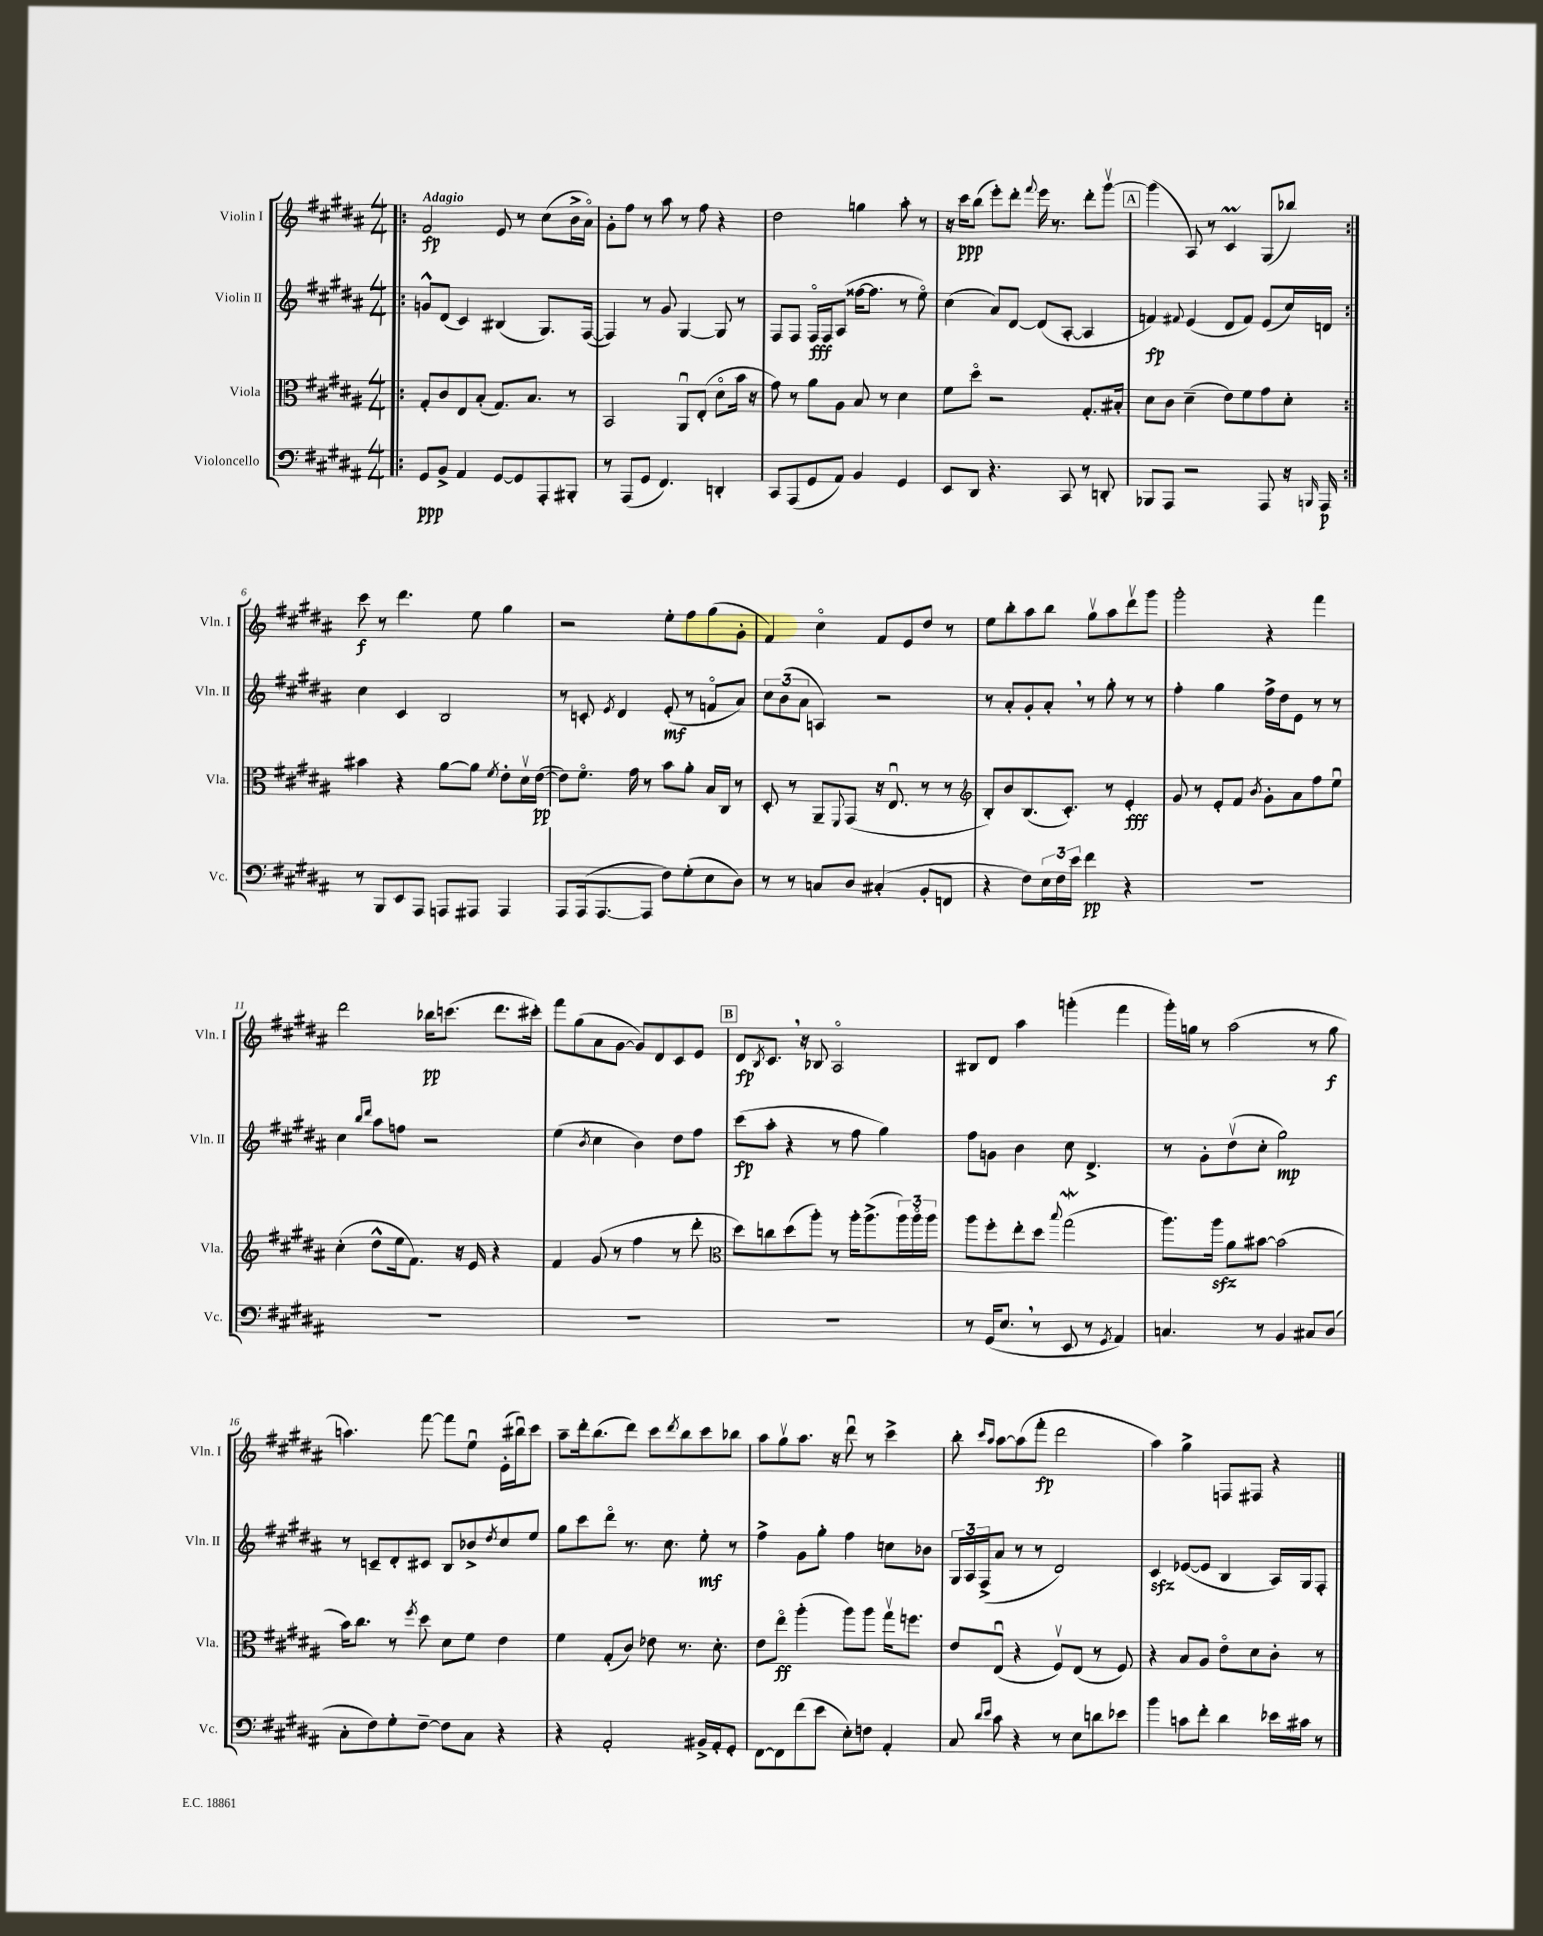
<<
\new StaffGroup <<
\new Staff = "s0" \with { instrumentName = "Violin I" shortInstrumentName = "Vln. I" } {
    \clef treble \key b \major \numericTimeSignature \time 4/4 \tempo "Adagio"
    \repeat volta 2 { \bar ".|:" fis'2\fp e'8 r8 cis''8( b'16-> ais'16\flageolet) |
    gis'8-. fis''8 r8 ais''8 r8 fis''8 r4 |
    dis''2 g''4 ais''8-. r8 |
    r16 cis'''16\ppp b''8( e'''8-.) dis'''8-. \appoggiatura { fis'''8 } e'''16 r8. dis'''8-. gis'''8~\upbow |
    \mark \markup { \box "A" } gis'''4( ais8) r8 cis'4\prall gis8( bes''8) | }
    cis'''8\f r8 dis'''4. e''8 gis''4 |
    r2 e''8-. fis''8 gis''8( gis'8-. |
    fis'4) cis''4\flageolet fis'8 e'8 dis''8 r8 |
    e''8 b''8-. ais''8 b''8 gis''8\upbow ais''8 dis'''8\upbow gis'''8 |
    gis'''2-. r4 fis'''4 |
    dis'''2 bes''16\pp c'''8.( dis'''8. cis'''16-.) |
    fis'''8 gis''8( ais'8 gis'8~ gis'8) dis'8 cis'8 e'8 |
    \mark \markup { \box "B" } dis'8\fp \acciaccatura { b8 } cis'8. \breathe r16 bes8 ais2\flageolet |
    bis8 dis'8 ais''4 g'''4-.( fis'''4 |
    gis'''16-.) g''16 r8 ais''2( r8 g''8\f |
    a''4.) fis'''8~ fis'''8 e''8\downbow e'16-.( bis''16\downbow) cis'''8 |
    ais''8-- dis'''16-. b''8.( dis'''8) cis'''8 \acciaccatura { dis'''8 } b''8 cis'''8 bes''8 |
    ais''8 gis''8\upbow ais''8. r16 dis'''8\downbow r8 cis'''4-> |
    b''8-. \grace { cis'''16 ais''16 } ais''8~ ais''8( fis'''8-.\fp dis'''2 |
    ais''4) gis''4-> f8 fis8 r4 \bar "|." |
}
\new Staff = "s1" \with { instrumentName = "Violin II" shortInstrumentName = "Vln. II" } {
    \clef treble \key b \major \numericTimeSignature \time 4/4
    \repeat volta 2 { \bar ".|:" g'8-^ dis'8( cis'4) bis4( gis8.) fis16~( |
    fis4) r8 gis'8 gis4~ gis8 r8 |
    fis8 fis8 fis16\flageolet\fff fis16 ais8( fisis''16~ fisis''8. r8 e''8\flageolet) |
    cis''4( ais'8) dis'8~ dis'8( ais8~-. ais4 |
    \mark \markup { \box "A" } f'4\fp) \appoggiatura { fis'8 } e'4( dis'8 fis'8) e'8( cis''16) d'16 | }
    cis''4 cis'4 b2 |
    r8 c'8-. \acciaccatura { e'8 } dis'4 e'8-.\mf( r8 f'8\flageolet ais'8) |
    \tuplet 3/2 { cis''8 b'8( ais'8 } a4) r2 |
    r8 ais'8-. gis'8-. ais'8-. \breathe r8 gis''8-. r8 r8 |
    fis''4-. gis''4 fis''16-> dis''16 e'8 r8 r8 |
    cis''4 \grace { b''16 dis'''16 } ais''8 f''8 r2 |
    e''4( \acciaccatura { b'8 } cis''4 b'4) dis''8 fis''8 |
    \mark \markup { \box "B" } cis'''8\fp( ais''8-. r4 r8 fis''8 gis''4) |
    fis''8 g'8 b'4 cis''8 dis'4.-> |
    r8 gis'8-. dis''8\upbow( cis''8-. gis''2\mp) |
    r8 c'8-- dis'8-. cis'8 b8 bes'8-> \acciaccatura { dis''8 } cis''8 e''8 |
    gis''8 cis'''8 dis'''8\flageolet r8. cis''8. e''8-.\mf r8 |
    fis''4-> gis'8 gis''8-. fis''4 c''8 bes'8 |
    \tuplet 3/2 { gis16 ais16 fis16->( } ais'8 r8 r8 dis'2) |
    cis'4\sfz ees'8~( ees'8 b4 ais16) gis16 fis8-. \bar "|." |
}
\new Staff = "s2" \with { instrumentName = "Viola" shortInstrumentName = "Vla." } {
    \clef alto \key b \major \numericTimeSignature \time 4/4
    \repeat volta 2 { \bar ".|:" gis8-. cis'8 e8 b8-.( gis8.) b8. r8 |
    b,2 ais,8\downbow e8-.( dis'8\flageolet b'16 r16 |
    gis'8) r8 ais'8 ais8 b8 r8 dis'4 |
    fis'8 dis''8\flageolet r2 gis8.-. bis16-. |
    \mark \markup { \box "A" } dis'8 cis'8 dis'4--( e'8) fis'8 gis'8 dis'8-. | }
    bis'4 r4 ais'8~ ais'8 \acciaccatura { fis'8 } e'8-. dis'16\upbow e'16~\pp( |
    e'8) fis'8.\flageolet gis'16 r8 b'8 ais'8-. b16 cis16 r8 |
    dis8-. r8 ais,8-- \appoggiatura { fis,8 } gis,8( r16 e8.\downbow r8 r8 |
    \clef treble b8-.) b'8 b8.( cis'8.-.) r8 e'4-.\fff |
    gis'8 r8 e'8-. fis'8 \acciaccatura { b'8 } gis'8-. ais'8 fis''8 e''8\downbow |
    cis''4-.( dis''8-^ e''16 fis'8.) r16 e'16 r4 |
    fis'4 gis'8( r8 fis''4 r8 dis'''8-. |
    \mark \markup { \box "B" } \clef alto dis''8) c''8 dis''8( ais''8-.) r8 ais''16-. ais''8.->( \tuplet 3/2 { ais''16) ais''16\flageolet ais''16 } |
    ais''8 fis''8-. e''8-. dis''8 \appoggiatura { b''8 } gis''2\mordent( |
    ais''8.) ais''16\sfz ais'8 bis'8~ bis'2( |
    b'16) cis''8. r8 \acciaccatura { fis''8 } dis''8 dis'8 fis'8 e'4 |
    fis'4 gis8-.( cis'8) ees'8 r8. dis'8.-. |
    e'8 e''8\flageolet\ff ais''4-.( ais''8) ais''8 gis''16\upbow f''8. |
    e'8 e8\downbow( r4 fis8\upbow) e8( r8 fis8) |
    r4 b8 ais8 e'8\flageolet dis'8 cis'8-. r8 \bar "|." |
}
\new Staff = "s3" \with { instrumentName = "Violoncello" shortInstrumentName = "Vc." } {
    \clef bass \key b \major \numericTimeSignature \time 4/4
    \repeat volta 2 { \bar ".|:" gis,8\ppp b,8-> ais,4 gis,8~ gis,8 ais,,8-. bis,,8-. |
    r8 ais,,8( gis,8 fis,4.) d,4-. |
    cis,8 ais,,8( gis,8 ais,8) b,4 gis,4 |
    e,8 dis,8 r4. cis,8 r8 d,8-. |
    \mark \markup { \box "A" } bes,,8 ais,,8 r2 ais,,8 r16 \grace { b,,16 } ais,,16\p | }
    r8 b,,8 e,8 ais,,8 a,,8 ais,,8 ais,,4 |
    ais,,8 ais,,16( ais,,8.~ ais,,8 fis8) gis8-.( e8 dis8) |
    r8 r8 c8 dis8 cis4-.( b,8-. f,8 |
    r4 fis8) \tuplet 3/2 { e16 fis16 e'16 } fis'4\pp r4 |
    R1 |
    R1 |
    R1 |
    \mark \markup { \box "B" } R1 |
    r8 gis,16( e8. \breathe r8 e,8 r8 \acciaccatura { gis,8 } ais,4) |
    c4. r8 b,4 cis8 dis8( |
    cis8-. fis8) gis8-. fis8~-- fis8 cis8 r4 |
    r4 ais,2-. bis,16-> ais,16-. gis,8-. |
    fis,8~ fis,8 fis'8( e'8 e8-.) f8 ais,4-. |
    cis8 \grace { dis'16 e'16 } cis'8 r4 r8 e8 d'8 ees'8 |
    b'4 c'8 fis'8-. dis'4 ees'16 cis'16 r8 \bar "|." |
}
>>
>>
